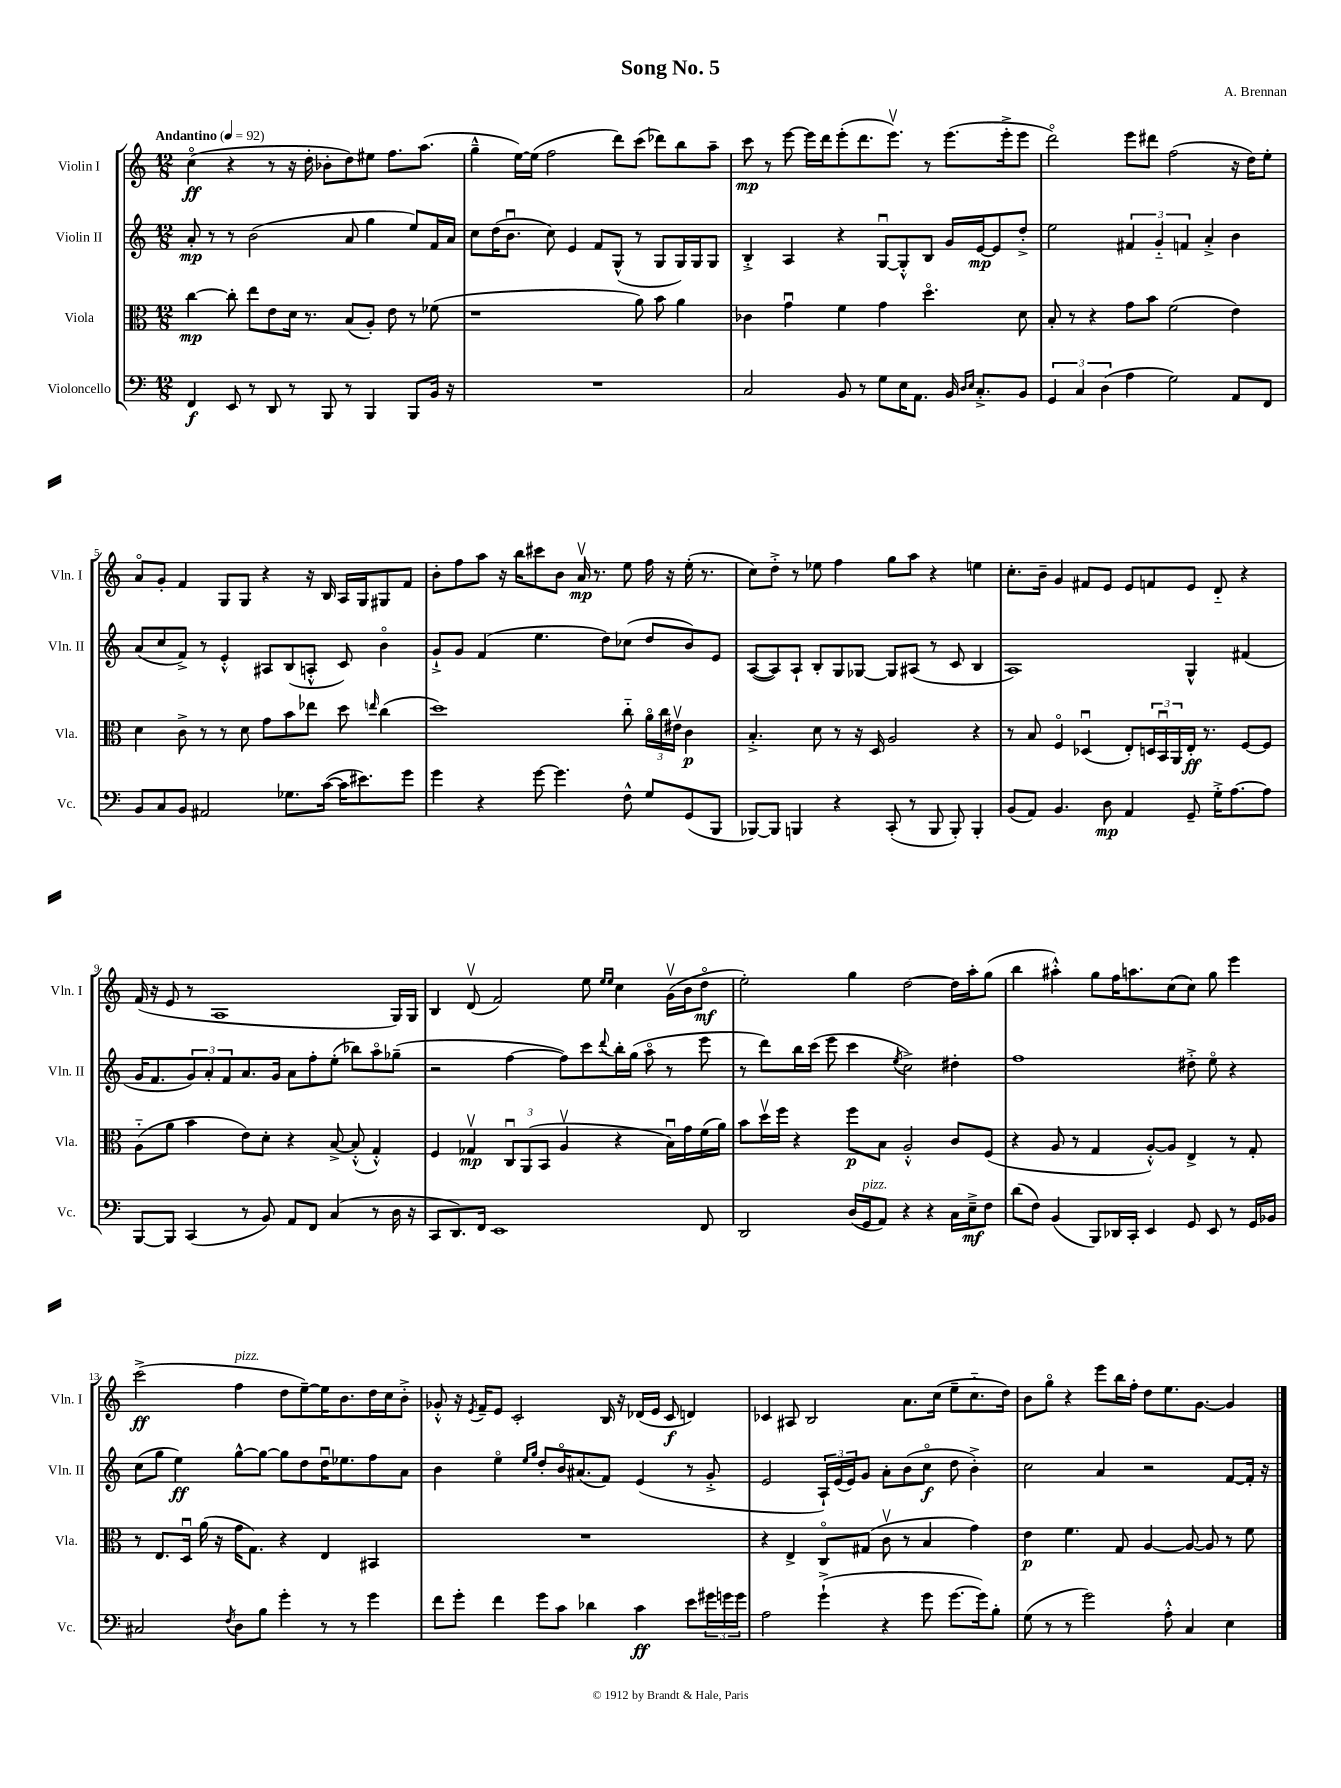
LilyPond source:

\header { title = "Song No. 5" composer = "A. Brennan" }
<<
\new StaffGroup <<
\new Staff = "s0" \with { instrumentName = "Violin I" shortInstrumentName = "Vln. I" } {
    \clef treble \key c \major \numericTimeSignature \time 12/8 \tempo "Andantino" 4 = 92
    c''4\flageolet\ff( r4 r8 r16 d''16-. bes'8-. d''8) eis''8 f''8. a''8.( |
    g''4---^ e''16~) e''16( f''2 d'''8) c'''8( des'''8) b''8 a''8-- |
    c'''8\mp r8 e'''8~ e'''16 d'''16 e'''8-.( d'''8. e'''8.\upbow) r8 e'''8.( e'''16-.-> e'''8 |
    d'''2\flageolet) e'''8 dis'''8 f''2( r16 d''16) e''8-. |
    a'8\flageolet g'8-. f'4 g8 g8 r4 r16 b16 a16 g16 gis8 f'8 |
    b'8-. f''8 a''8 r16 b''16 cis'''8 b'8 a'16\upbow\mp r8. e''8 f''16 r16 e''16-.( r8. |
    c''8) d''8-.-> r8 ees''8 f''4 g''8 a''8 r4 e''4 |
    c''8.-. b'16-- g'4 fis'8 e'8 e'8 f'8 e'8 d'8-_ r4 |
    f'16( r16 e'8 r8 a1 g16) g16 |
    b4 d'8\upbow( f'2) e''8 \grace { e''16 e''16 } c''4 g'16\upbow( b'16 d''8\flageolet\mf |
    e''2-.) g''4 d''2~ d''16 a''16-. g''8( |
    b''4 ais''4-.-^) g''8 f''16 a''8. c''8( c''8) g''8 e'''4 |
    c'''2->\ff( f''4^\markup { \italic "pizz." } d''8 e''8~--) e''16 b'8. d''16 c''16 b'8-.-> |
    ges'8-.-^ r16 \acciaccatura { e'8 } f'16-- e'8 c'2-. b16 r16 des'16( e'16 c'8\f d'4) |
    ces'4 ais8 b2 a'8. c''16( e''8-- c''8.-_ d''16) |
    b'8 g''8\flageolet r4 e'''8 b''16 f''16-. d''8 e''8. g'8.~ g'4 \bar "|." |
}
\new Staff = "s1" \with { instrumentName = "Violin II" shortInstrumentName = "Vln. II" } {
    \clef treble \key c \major \numericTimeSignature \time 12/8
    a'8-.\mp r8 r8 b'2( a'8 g''4 e''8) f'16 a'16 |
    c''8 d''16( b'8.\downbow c''8) e'4 f'8 g8-^( r8 g8 g16) g16 g8 |
    b4-.-> a4 r4 g8~\downbow g8-.-^ b8 g'16 e'16~\mp e'8 d''8-.-> |
    e''2 \tuplet 3/2 { fis'4 g'4-_ f'4 } a'4-.-> b'4 |
    a'8( c''8 f'8->) r8 e'4-.-^ ais8 b8( a8-.-^ c'8) b'4\flageolet |
    g'8-!-> g'8 f'4( e''4. d''8) ces''8( d''8 b'8) e'8 |
    a8~( a8) a8-! b8-. g8 ges8~ ges8 ais8( r8 c'8 b4 |
    a1) g4-^ fis'4( |
    g'16 f'8. \tuplet 3/2 { g'8) a'8-. f'8 } a'8. g'16 a'8 f''8-. e''8-.( bes''8) a''8\flageolet ges''8--( |
    r2 f''4~ f''8) c'''8 \appoggiatura { d'''8 } b''16-. g''16( a''8\flageolet r8 e'''8 |
    r8 d'''8) b''16 c'''16( e'''8 c'''4 \acciaccatura { e''8 } c''2->) dis''4-. |
    f''1 dis''8-.-> e''8\flageolet r4 |
    c''8( g''8 e''4\ff) g''8~-^ g''8~ g''8 d''8 d''16\downbow ees''8. f''8 a'8 |
    b'4 e''4\flageolet \grace { e''16 g''16 } d''8-. b'16\flageolet ais'8.( f'8) e'4( r8 g'8-.-> |
    e'2 \tuplet 3/2 { a16-!) e'16( e'16) } g'8 a'8-. b'8( c''8\flageolet\f d''8 b'4-.->) |
    c''2 a'4 r2 f'8~ f'16-. r16 \bar "|." |
}
\new Staff = "s2" \with { instrumentName = "Viola" shortInstrumentName = "Vla." } {
    \clef alto \key c \major \numericTimeSignature \time 12/8
    c''4~\mp c''8-. e''8 e'8 d'16 r8. b8( a8-.) e'8 r8 fes'8( |
    r1 a'8) b'8 a'4 |
    ces'4 g'4\downbow f'4 g'4 d''4.\flageolet d'8 |
    b8-. r8 r4 g'8 b'8 f'2( e'4) |
    d'4 c'8-> r8 r8 d'8 g'8 b'8 ees''8 d''8 \grace { e''16 } c''4( |
    d''1) c''8-_ \tuplet 3/2 { a'16\flageolet c''16 eis'16\upbow } c'4\p |
    b4.-.-> d'8 r8 r16 d16 a2 r4 |
    r8 b8 f4\flageolet des4\downbow( e8-.) \tuplet 3/2 { d16 b,16\downbow a,16 } e16-.\ff r8. f8~ f8 |
    a8-_( a'8 b'4 e'8) d'8-. r4 b8~-> b8-.-^( g4-.-^) |
    f4 ges4\upbow\mp \tuplet 3/2 { c8\downbow a,8( b,8 } a4\upbow r4 b16\downbow) g'16 f'16( a'16) |
    b'8 d''16\upbow f''16 r4 f''8\p b8 a2-.-^ c'8 f8( |
    r4 a8 r8 g4 a8~-.-^) a8 e4-> r8 g8-. |
    r8 e8. d16\downbow a'16( r16 g'16 g8.) r4 e4 bis,4 |
    R1. |
    r4 e4-> c8\flageolet gis8( c'8\upbow r8 b4 g'4) |
    e'4\p f'4. g8 a4~ a8~ a8 r8 f'8 \bar "|." |
}
\new Staff = "s3" \with { instrumentName = "Violoncello" shortInstrumentName = "Vc." } {
    \clef bass \key c \major \numericTimeSignature \time 12/8
    f,4\f e,8 r8 d,8 r8 b,,8 r8 b,,4 b,,8 b,16 r16 |
    R1. |
    c2 b,8 r8 g8 e16 a,8. b,16 \grace { d16 e16 } c8.-.-> b,8 |
    \tuplet 3/2 { g,4 c4 d4( } a4 g2) a,8 f,8 |
    b,8 c8 b,8 ais,2 ges8. c'16~( c'16 eis'8.) g'8 |
    g'4 r4 g'8~ g'4. f8-^ g8 g,8( b,,8 |
    bes,,8~) bes,,8 b,,4 r4 c,8-.( r8 b,,8 b,,8-.) b,,4-. |
    b,8( a,8) b,4. d8\mp a,4 g,8-- g16-.-> a8.~ a8 |
    b,,8~ b,,8 c,4( r8 b,8) a,8 f,8 c4( r8 d16 r16 |
    c,8 d,8.) f,16 e,1 f,8 |
    d,2 d16( g,16^\markup { \italic "pizz." } a,8) r4 r4 c16 e16--->\mf f8 |
    d'8( f8) b,4( b,,8) des,16 c,16-. e,4 g,8 e,8 r8 g,16 bes,16 |
    cis2 \acciaccatura { f8 } d8 b8 g'4-. r8 r8 g'4 |
    f'8 g'8-. f'4 g'8 c'8 des'4 c'4\ff e'8 \tuplet 3/2 { gis'16 g'16 g'16 } |
    a2 g'4-!->( r4 g'8 g'8.~ g'16) b8-. |
    g8( r8 r8 g'2) a8-.-^ c4 e4 \bar "|." |
}
>>
>>
